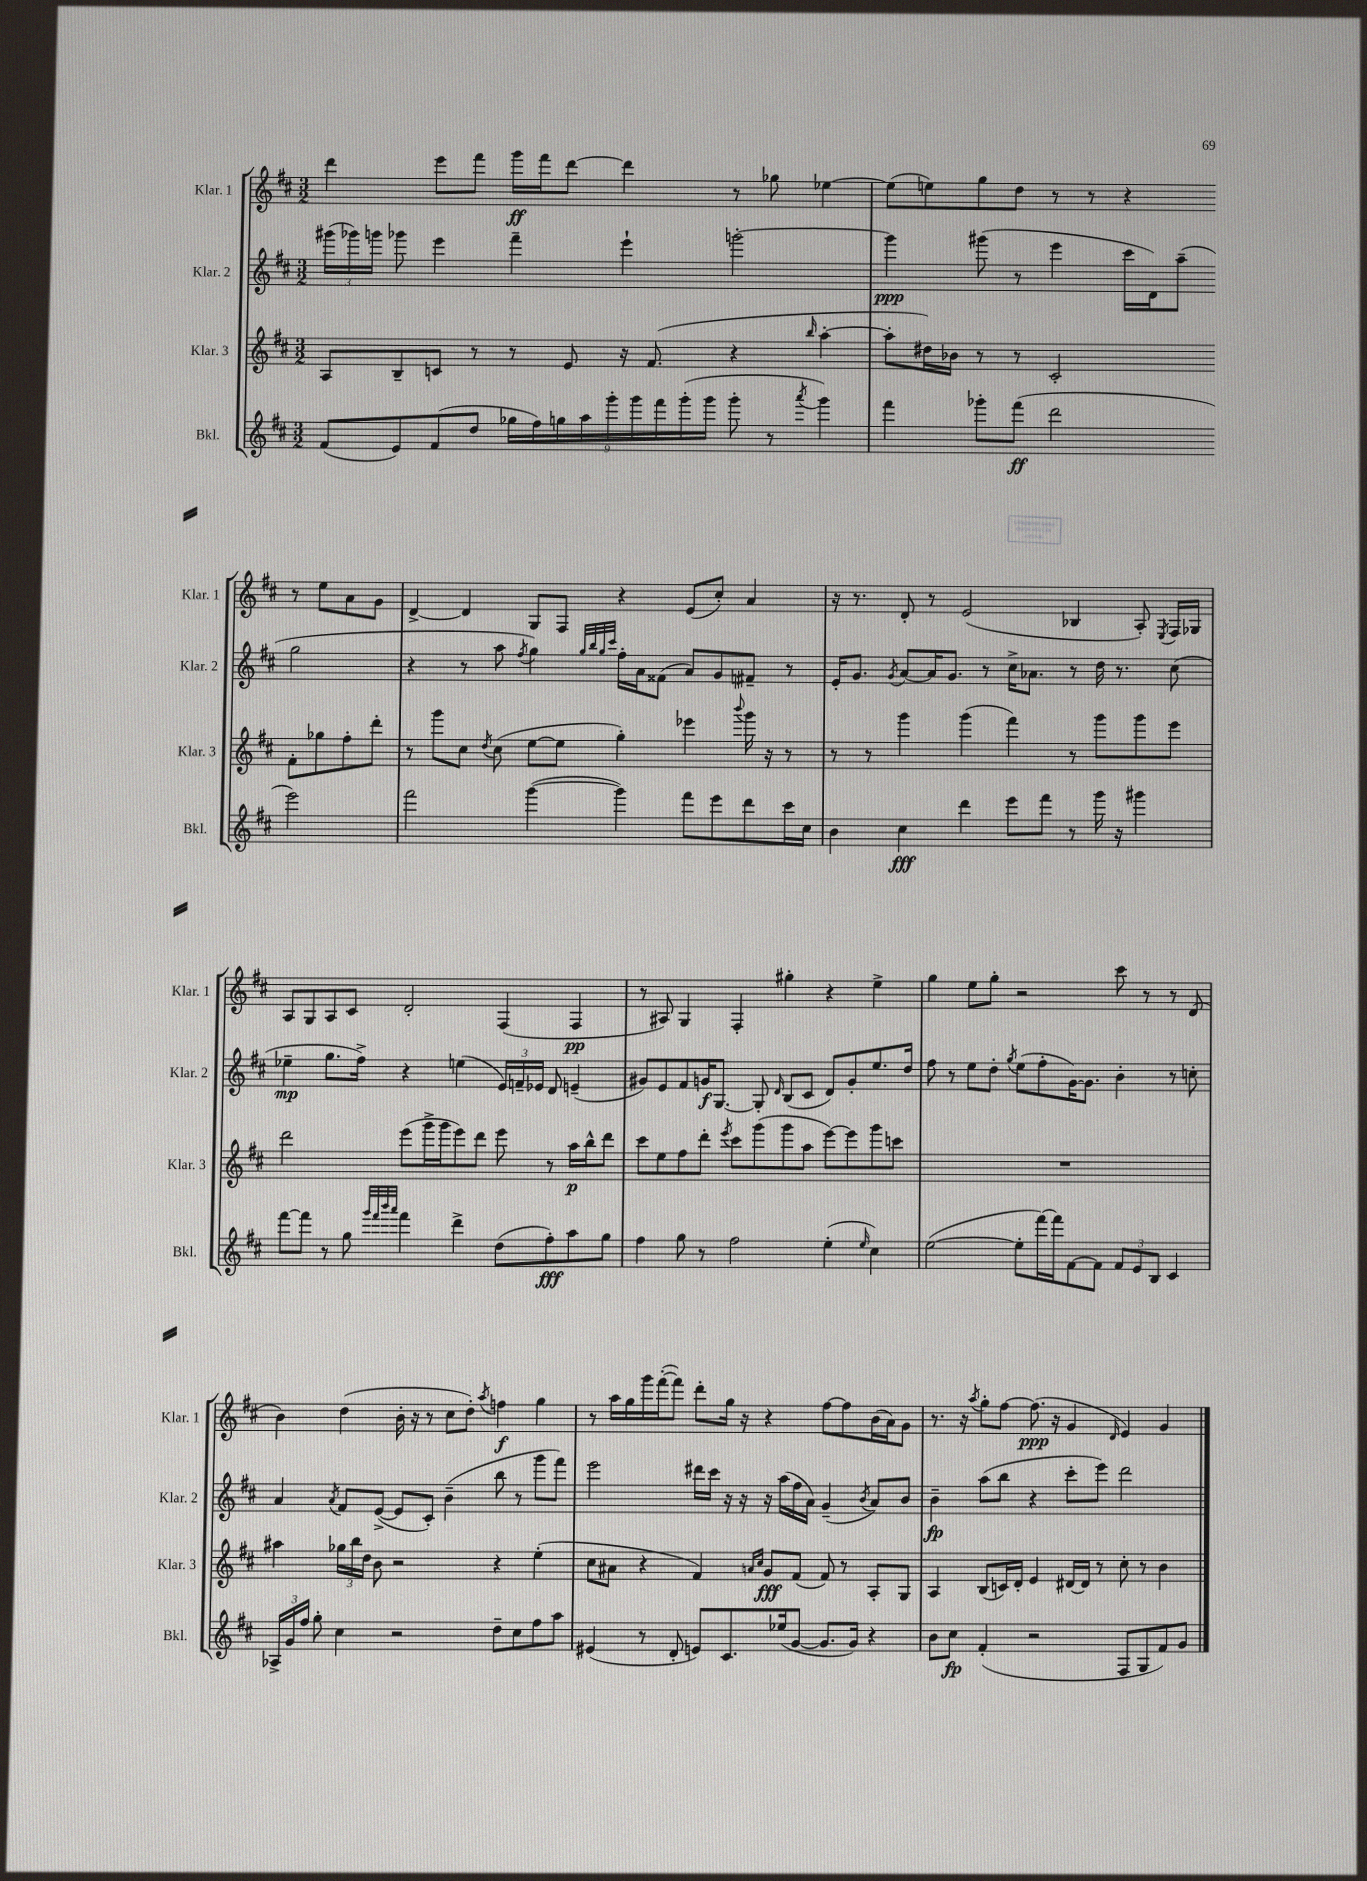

**kern	**kern	**kern	**kern
*staff4	*staff3	*staff2	*staff1
*clefG2	*clefG2	*clefG2	*clefG2
*k[f#c#]	*k[f#c#]	*k[f#c#]	*k[f#c#]
*M3/2	*M3/2	*M3/2	*M3/2
(8f#	8A	(24ggg#	4ddd
.	.	24ggg-)	.
.	.	24ggg	.
8e)	8B~	8ggg-	.
(8f#	8c	4eee	8eee
8dd	8r	.	8fff#
18gg-	8r	4fff#~	16ggg
18ff#)	.	.	.
.	.	.	16fff#
18gg	.	.	.
.	8e	.	[8ddd
18aa	.	.	.
18ggg'	.	.	.
.	16r	4eee`	4ddd]
18ggg	.	.	.
.	(8.f#	.	.
18fff#	.	.	.
(18ggg'	.	.	.
18ggg	.	.	.
8ggg'	4r	[2ggg'	8r
8r	.	.	8gg-
8qaaa	16qqbb	.	.
4ggg)	[4aa'	.	[4ee-
=	=	=	=
4fff#	8aa']	4ggg]	(8ee-]
.	16dd#)	.	8ee)
.	16b-	.	.
8ggg-'	8r	(8ggg#	8gg
(8fff#	8r	8r	8dd
2ddd	2c#'	4eee	8r
.	.	.	8r
.	.	16ccc#	4r
.	.	16d)	.
.	.	(8aa~	.
2eee)	8f#'	2gg	8r
.	8gg-	.	8ee
.	8ff#'	.	8a
.	8ddd'	.	8g
=	=	=	=
2fff#	8r	4r	[4d^
.	8ggg	.	.
.	8cc#	8r	4d]
.	8qdd	.	.
.	(8cc#	8aa	.
.	.	8qff#	.
([4ggg	[8ee	4gg)	8G
.	8ee]	.	8F#
.	.	32qqgg	.
.	.	32qqbb	.
.	.	32qqgg	.
.	.	32qqccc#	.
4ggg])	4gg')	16ff#'	4r
.	.	16a	.
.	.	(8f##	.
8fff#	4eee-	8a)	(8e
8eee	.	8g	8cc#')
.	8qqbbb	.	.
8ddd	16ggg	8f#~	4a
.	16r	.	.
16ccc#	8r	8r	.
16cc#	.	.	.
=	=	=	=
4b	8r	16e'	16r
.	.	8.g	8.r
.	8r	.	.
.	.	8qg	.
4cc#	4ggg	[8a	8d'
.	.	16a]	8r
.	.	8.g	.
4ddd	(4ggg	.	(2e
.	.	8r	.
8eee	4fff#)	16cc#^	.
.	.	8.a-	.
8fff#	.	.	.
8r	8r	8r	4B-
16ggg	8ggg	16dd	.
16r	.	8.r	.
4ggg#	8ggg	.	8A')
.	.	.	8qE
.	8eee	(8cc#	16F#
.	.	.	16G-
=	=	=	=
[8fff#	2ddd	4ee-~	8A
8fff#]	.	.	8G
8r	.	8.gg	8A
8gg	.	.	8c#
.	.	16ff#^)	.
32qqggg	.	.	.
32qqfff#	.	.	.
32qqbbb	.	.	.
32qqaaa	.	.	.
4fff#	(8eee	4r	2d'
.	16ggg^	.	.
.	16ggg	.	.
4ddd^	8eee)	(4ee	.
.	8ddd	.	.
(8dd	8eee	24e)	(4F#
.	.	24f~	.
.	.	24e-	.
8ff#')	8r	8d	.
8aa	16aa	(4e~	4F#
.	16bb^^	.	.
8gg	8ddd	.	.
=	=	=	=
4ff#	8ccc#	8g#)	8r
.	8ee	8e	8A#)
8gg	8ff#	8f#	4G
8r	8ddd'	16g	.
.	.	[8.G	.
.	8qeee	.	.
2ff#	8ccc#	.	4F#'
.	(8ggg	8G']	.
.	.	16qqd	.
.	8ggg	(8B	4gg#'
.	8aa	8c#	.
(4ee'	[8eee)	8d)	4r
.	8eee]	8g'	.
16qqee	.	.	.
4cc#)	8ggg	8.ee	4ee^
.	8ccc	.	.
.	.	16dd	.
=	=	=	=
([2ee	1.r	8ff#	4gg
.	.	8r	.
.	.	8ee	8ee
.	.	8dd'	8gg'
.	.	8qgg	.
8ee']	.	(8ee	2r
[16fff#)	.	8ff#'	.
16fff#]	.	.	.
[8f#	.	[16g)	.
.	.	8.g]	.
8f#]	.	.	.
12f#	.	4b'	8ccc#
12e	.	.	.
.	.	.	8r
12B	.	.	.
4c#	.	8r	8r
.	.	8cc'	(8d
=	=	=	=
24A-^	4aa#	4a	4b)
24g	.	.	.
24ff#	.	.	.
8gg'	.	.	.
.	.	8qa	.
4cc#	24gg-	8f#	(4dd
.	24bb	.	.
.	24dd	.	.
.	8b	([8e^	.
2r	2r	8e]	16b'
.	.	.	16r
.	.	8c#')	8r
.	.	(4b~	8cc#
.	.	.	8dd')
.	.	.	8qaa
8dd~	4r	8bb	4ff
8cc#	.	8r	.
8ff#	(4ee'	8ggg	4gg
8aa	.	8fff#)	.
=	=	=	=
(4e#	8cc#	2eee	8r
.	8a#	.	16aa
.	.	.	16gg
8r	4r	.	16ggg
.	.	.	([16fff#'
8d'	.	.	8fff#])
8e)	4f#)	16ddd#	8ddd'
.	.	16ccc#	.
8.c#	.	16r	16gg
.	.	16r	16r
.	16qqa	.	.
.	16qqcc#	.	.
.	8g	16r	4r
(16ee-	.	(16aa	.
[8g	(8f#	16ff#	.
.	.	16a)	.
8.g]	8f#)	(4g~	[8ff#
.	8r	.	8ff#]
16g)	.	.	.
.	.	8qb	.
4r	8A'	8a)	(16b
.	.	.	16a)
.	8G	8b	8g
=	=	=	=
8b	4A	4b~	8.r
8cc#	.	.	.
.	.	.	16r
.	.	.	8qaa
(4f#'	(8B	(8aa	8gg'
.	16c)	8bb	[8ff#
.	16d'	.	.
2r	4e	4r	(8.ff#]
.	.	.	16r
.	[16d#	8ccc#'	4g
.	16d#]	.	.
.	8r	8eee)	.
.	.	.	16qqd
8F#	8cc#'	2ddd	4e)
8G	8r	.	.
8f#)	4b	.	4g
8g	.	.	.
==	==	==	==
*-	*-	*-	*-
